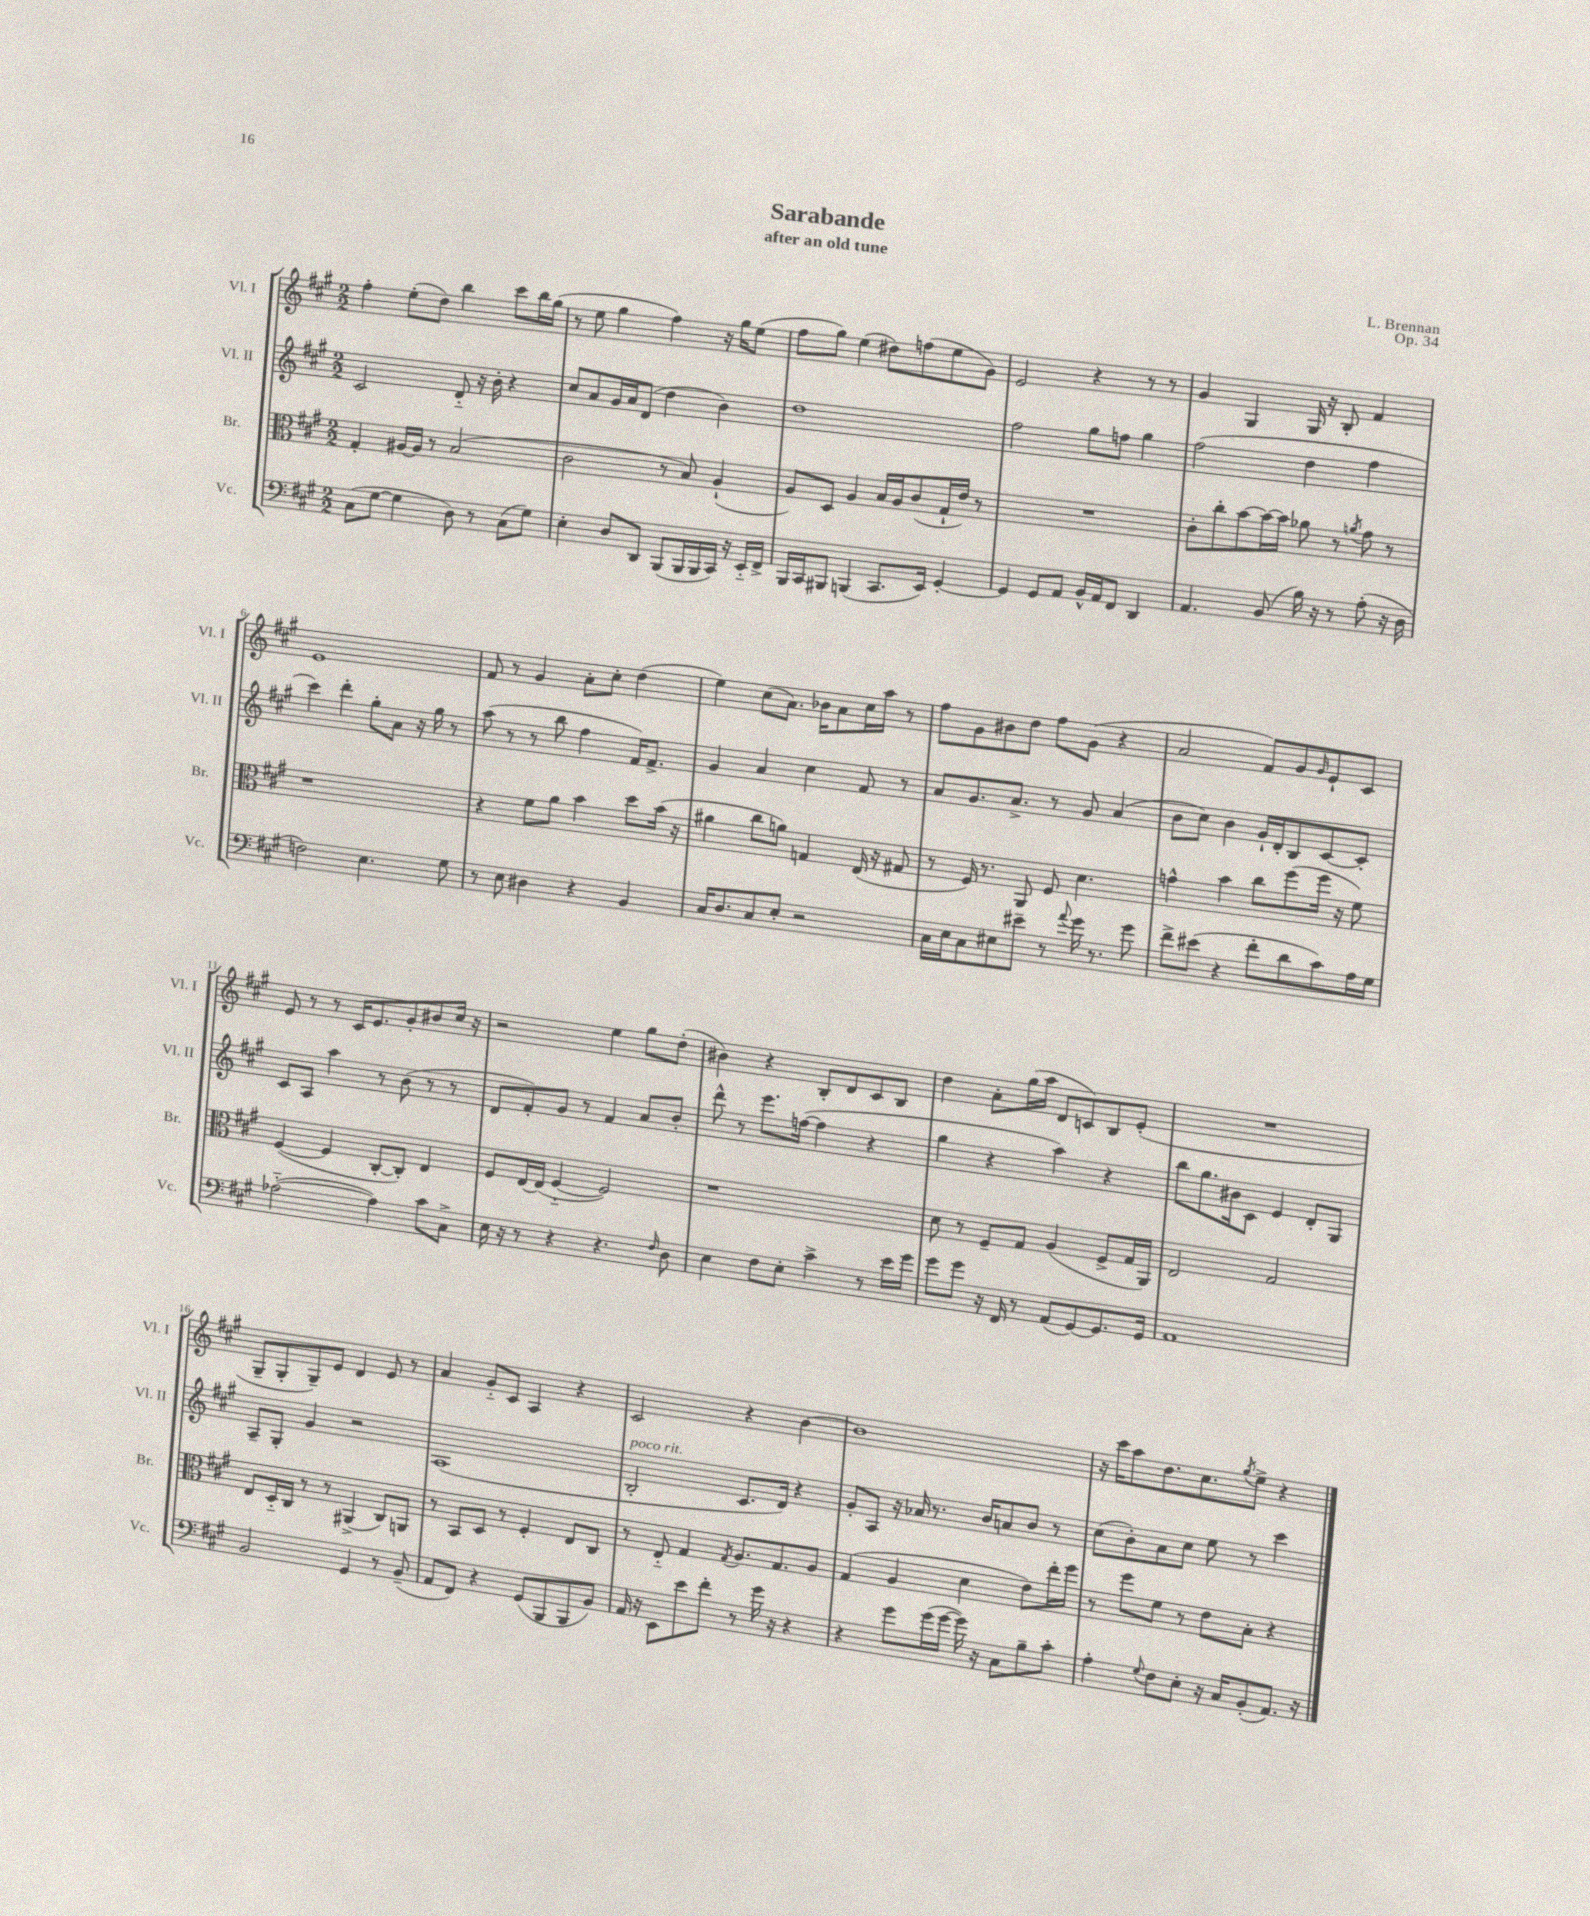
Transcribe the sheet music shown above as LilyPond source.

\header { title = "Sarabande" composer = "L. Brennan" subtitle = "after an old tune" opus = "Op. 34" }
<<
\new StaffGroup <<
\new Staff = "s0" \with { instrumentName = "Vl. I" shortInstrumentName = "Vl. I" } {
    \clef treble \key a \major \numericTimeSignature \time 2/2
    fis''4-. e''8-.( d''8) b''4 cis'''8 b''16 gis''16( |
    r8 e''8 gis''4 fis''4) r16 gis''16 e''8( |
    fis''8 gis''8) e''4( dis''8) f''8( e''8 gis'8) |
    e'2 r4 r8 r8 |
    gis'4 gis4 gis16 r16 b8-. fis'4 |
    e'1 |
    fis'8 r8 gis'4 a'8-. cis''8-. d''4( |
    e''4) cis''8( a'8.) bes'16 a'8 cis''16 a''16 r8 |
    fis''8 gis'8 bis'8 d''8 fis''8 gis'8( r4 |
    a'2 fis'8) gis'8 \grace { gis'16 } e'8-! cis'8 |
    e'8 r8 r8 cis'16 e'8. gis'8-. bis'8 cis''16 r16 |
    r2 e''4 gis''8 d''8-.( |
    bis'4) r4 b8-. d'8 cis'8 b8 |
    d''4 a'8-. gis''16( a''16 d'8 c'8) b8 e'8-.( |
    R1 |
    gis8-- gis8-. gis8--) e'8 d'4 e'8 r8 |
    a'4 gis'8-_ cis'8 a4 r4 |
    cis'2 r4 b'4~ |
    b'1 |
    r16 cis'''16 a''8 d''8. cis''8. \acciaccatura { gis''8 } e''8-> r4 \bar "|." |
}
\new Staff = "s1" \with { instrumentName = "Vl. II" shortInstrumentName = "Vl. II" } {
    \clef treble \key a \major \numericTimeSignature \time 2/2
    cis'2 d'8-_ r16 b'16-. r4 |
    cis''8 a'8 gis'16 a'16 d'8( d''4 b'4) |
    d''1 |
    fis''2 gis''8 f''8 gis''4 |
    fis''2( d''4 fis''4 |
    cis'''4) d'''4-. gis''8-. a'8 r16 gis''16 r8 |
    a''8( r8 r8 b''8 fis''4 fis'16) fis'8.-> |
    gis'4 a'4 cis''4 fis'8 r8 |
    a'8 gis'8. a'8.-> r8 gis'8 a'4( |
    b'8 cis''8) b'4 gis'16-! d'16-. b8 cis'8~ cis'8-. |
    cis'8 a8 a''4 r8 b'8( r8 r8 |
    d'8 fis'8-.) gis'8 r8 fis'4 a'8 b'8-. |
    d'''8-^ r8 e'''8. f''16~( f''4 r4 |
    gis''4 r4 a''4) r4 |
    b''8 gis''8. bis'16 cis'8 e'4 d'8-. gis8 |
    a8-- gis8-. gis'4 r2 |
    a1( |
    b2-.^\markup { \italic "poco rit." } cis'8. d'16) r4 |
    gis'8-. a8 r16 aes'16 r8. b'16 a'8 b'8 r8 |
    cis''8( b'8-.) a'8 cis''8 e''8 r8 cis'''4 \bar "|." |
}
\new Staff = "s2" \with { instrumentName = "Br." shortInstrumentName = "Br." } {
    \clef alto \key a \major \numericTimeSignature \time 2/2
    gis4-. ais16~ ais16 r8 b2( |
    cis'2 r8 b8) a4-!( |
    a8) d8 a4 b16 a16 cis'8( gis16-! e'16) r8 |
    R1 |
    cis'8-. cis''8-. b'8~ b'16~ b'16 aes'8 r8 \acciaccatura { a'8 } gis'8 r8 |
    r1 |
    r4 fis'8 a'8 b'4 d''8 b'16( r16 |
    ais'4 cis''8 a'8) g4 e16( r16 gis8 |
    r8 fis16) r8. a,8 fis8 d'4. |
    g'4-^ b'4 cis''8 fis''8( fis''16 r16 fis'8) |
    fis4~( fis4 cis8~-. cis8-.) e4 |
    fis8 e16~ e16( fis4~-_ fis2) |
    r1 |
    d'8 r8 fis8-- gis8 a4( fis8-> gis16 a,16) |
    e2 gis2 |
    e8 d16-_ cis16 r8 r8 ais,4->( cis8) a,8 |
    r8 b,8 d8 r8 fis4-. e8 cis8 |
    r8 e8-_ gis4 \acciaccatura { gis8 } a8. gis8. a8 |
    gis4( a4 d'4 e'8) e''16-. fis''16 |
    r8 fis''8 fis'8 r8 e'8 b8-. r4 \bar "|." |
}
\new Staff = "s3" \with { instrumentName = "Vc." shortInstrumentName = "Vc." } {
    \clef bass \key a \major \numericTimeSignature \time 2/2
    cis8( gis8~ gis4 d8) r8 cis8( gis8) |
    e4-. d8 d,8 b,,8( b,,16 b,,16 cis,16) r16 e,16-_ fis,16-> |
    b,,16 cis,16 bis,,8 b,,4( cis,8. e,16) gis,4~-. |
    gis,4 gis,8 a,8 b,16-^ a,16 fis,8 d,4 |
    a,4. b,8( b16) r16 r8 a8-.( r16 d16 |
    f2) e4. gis8 |
    r8 e8 dis4 r4 b,4 |
    cis16 d8. cis8 e8-. r2 |
    cis16 e16 cis8 eis8 eis'8-- r8 \appoggiatura { a'8 } gis'16 r8. gis'8 |
    fis'8-> eis'8( r4 fis'8-. d'8 cis'8) a16 gis16 |
    aes2~-_( aes4) cis'8 cis8-> |
    e16 r16 r8 r4 r4. \grace { fis16 } d8 |
    e4 fis8 e8-. cis'4-> r8 e'16 gis'16 |
    gis'8 gis'8 r16 fis,16 r8 a,8( gis,8~) gis,8. gis,16 |
    a,1 |
    b,2 gis,4 r8 b,8--( |
    a,8 fis,8) r4 gis,8( b,,8 b,,8 b,8) |
    a,16 r16 e,8 e'8 fis'8-. r8 gis'16 r16 r4 |
    r4 gis'8 gis'16( gis'16~ gis'16) r16 cis8 b8-- cis'8-. |
    a4-. \appoggiatura { gis8 } fis8 e8-. r16 cis16 b,8-.( a,8.) r16 \bar "|." |
}
>>
>>
